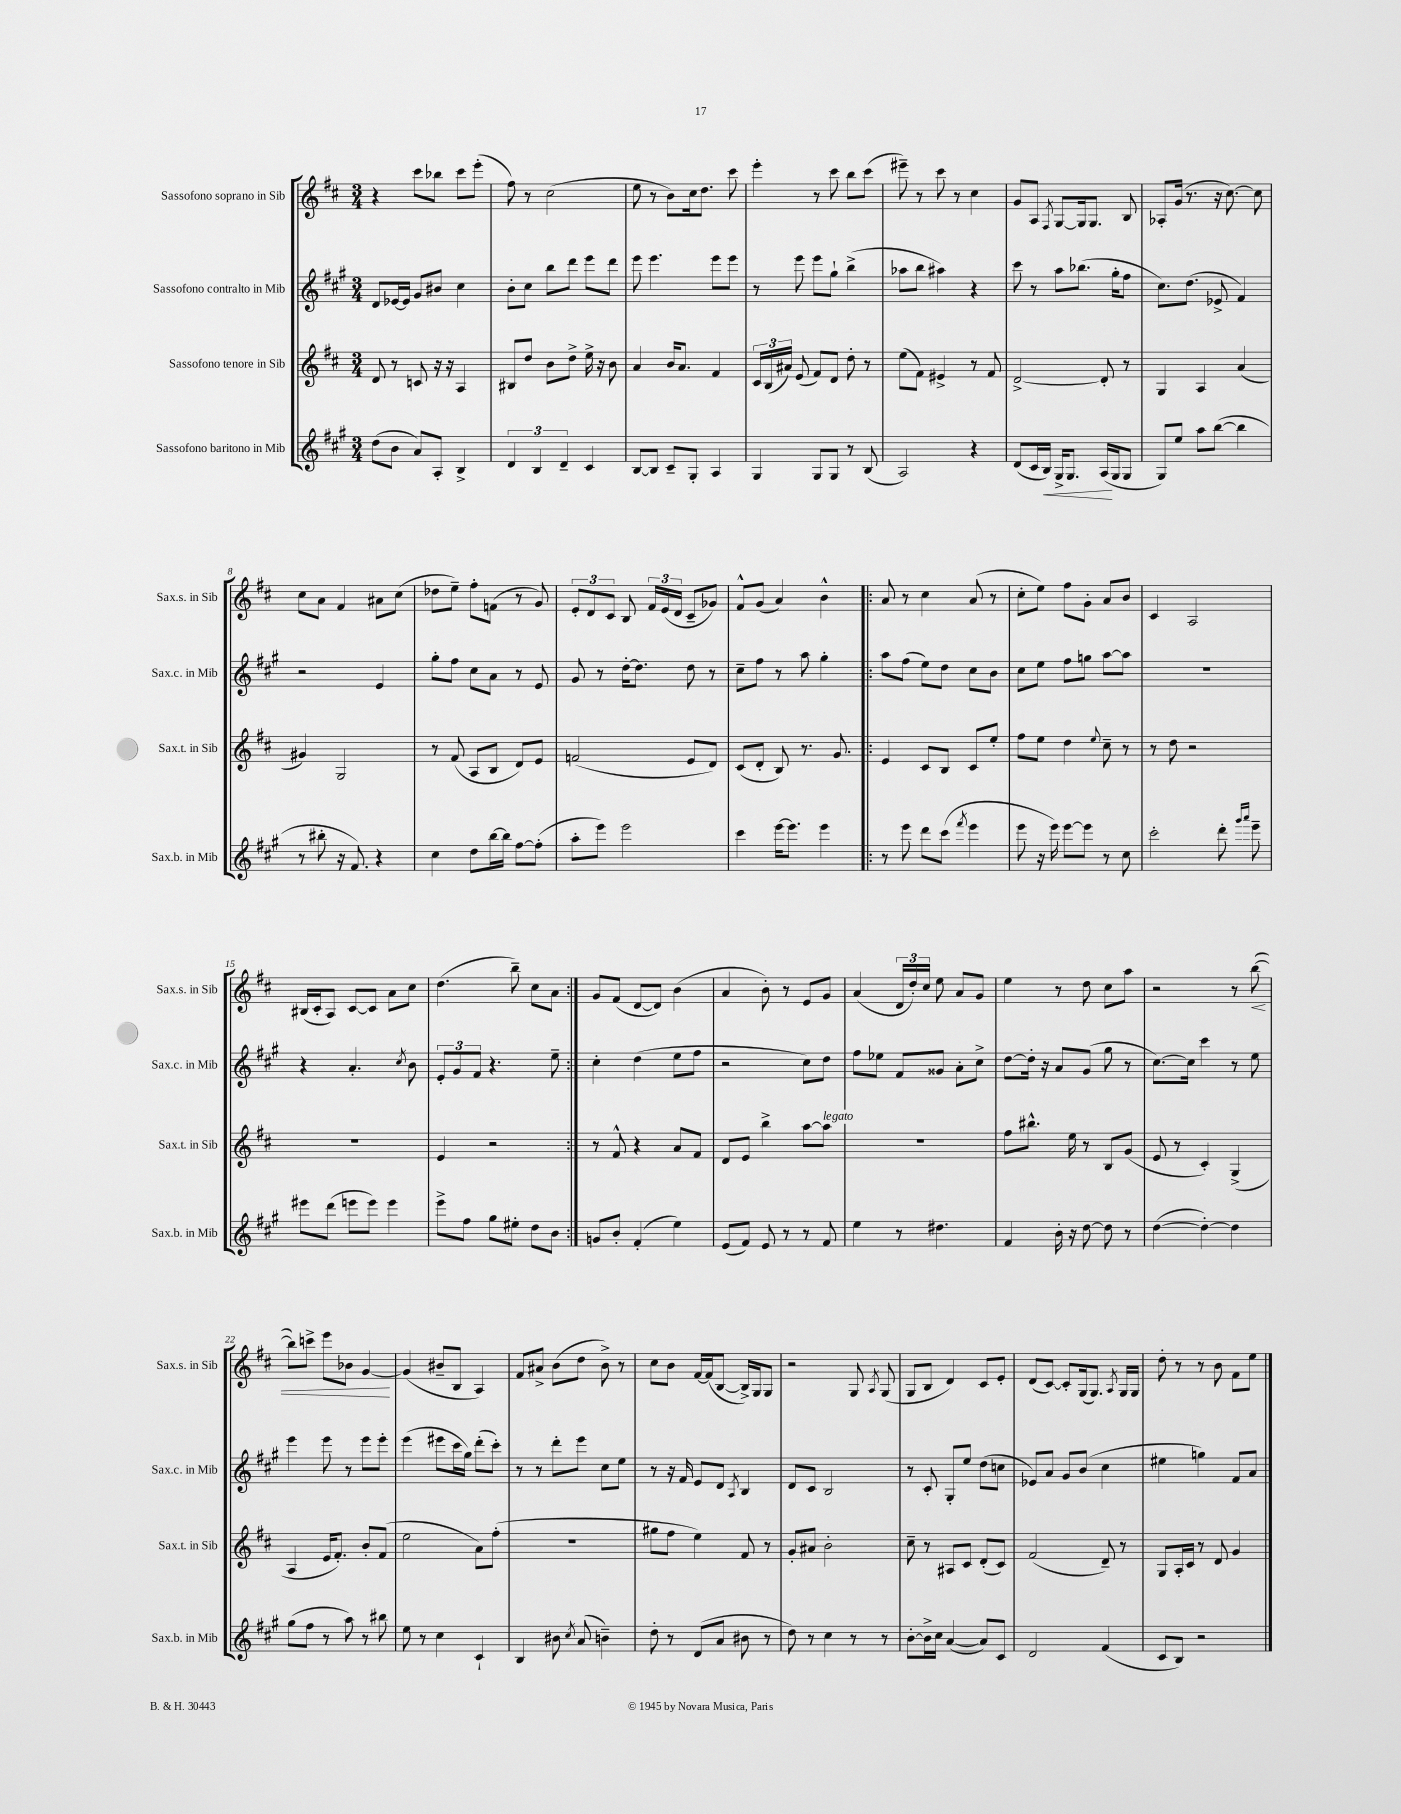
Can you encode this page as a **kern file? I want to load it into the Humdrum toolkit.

**kern	**dynam	**kern	**kern	**kern	**dynam
*part4	*part4	*part3	*part2	*part1	*part1
*staff4	*staff4	*staff3	*staff2	*staff1	*staff1
*I"Sassofono baritono in Mib	*	*I"Sassofono tenore in Sib	*I"Sassofono contralto in Mib	*I"Sassofono soprano in Sib	*
*I'Sax.b. in Mib	*	*I'Sax.t. in Sib	*I'Sax.c. in Mib	*I'Sax.s. in Sib	*
*clefG2	*	*clefG2	*clefG2	*clefG2	*
*k[f#c#g#]	*	*k[f#c#]	*k[f#c#g#]	*k[f#c#]	*
*M3/4	*	*M3/4	*M3/4	*M3/4	*
=1	=1	=1	=1	=1	=1
(8dd\L	.	8d/	8d/L	4r	.
8b\J	.	8r	[16e-X/L	.	.
.	.	.	16e-/JJ]	.	.
8a/L)	.	8cn/	8g#/L	8ccc#\L	.
8A'/J	.	16r	8b#X/J	8bb-X\J	.
.	.	16r	.	.	.
4B^/	.	4A/	4cc#\	8ccc#\L	.
.	.	.	.	(8eee'\J	.
=2	=2	=2	=2	=2	=2
6d/	.	8B#X/L	8b'\L	8ff#\)	.
.	.	8dd/J	8cc#\J	8r	.
6B/	.	.	.	.	.
.	.	8b\L	8bb\L	(2cc#\	.
6d~/	.	.	.	.	.
.	.	8dd^\J	8ddd\J	.	.
4c#/	.	16ee^\	8eee\L	.	.
.	.	16r	.	.	.
.	.	8b\	8ddd\J	.	.
=3	=3	=3	=3	=3	=3
[8B/L	.	4a/	8eee\	8ee\	.
8B/J]	.	.	4.eee\	8r	.
8c#~/L	.	16b/KL	.	8b\L)	.
.	.	8.a/J	.	.	.
8G#'/J	.	.	.	16cc#\k	.
.	.	.	.	8.dd\J	.
4A/	.	4f#/	8eee\L	.	.
.	.	.	8eee\J	8ccc#\	.
=4	=4	=4	=4	=4	=4
4G#/	.	24c#/LL	8r	4eee'\	.
.	.	(24B/	.	.	.
.	.	24a#X/JJ)	.	.	.
.	.	(8e/	8eee\	.	.
8G#/L	.	8f#/L)	8eee\L	8r	.
8G#/J	.	8d/J	8gg#`\J	8ccc#\	.
8r	.	8dd'\	(4bb^\	8bb\L	.
(8B/	.	8r	.	(8ccc#\J	.
=5	=5	=5	=5	=5	=5
2A/)	.	(8ee\L	8aa-X\L	8eee#X~\)	.
.	.	8f#\J)	8bb\J	8r	.
.	.	4e#X^/	4aa#X\)	8ccc#\	.
.	.	.	.	8r	.
4r	.	8r	4r	4cc#\	.
.	.	8f#/	.	.	.
=6	=6	=6	=6	=6	=6
(8d/L	.	[2d^/	8ccc#\	8g/L	.
16c#/L	.	.	8r	8A/J	.
!	!LO:HP:b	!	!	!	!
16B/JJ)	<	.	.	.	.
.	.	.	.	8qF#/	.
16G#^/KL	.	.	8aa\L	[8G/L	.
8.G#/J	.	.	.	.	.
.	.	.	(8.bb-X\J	16G/k]	.
.	.	.	.	8.G/J	.
(16A/LL	.	8d'/]	.	.	.
16G#/J	[	.	16gg#'\KL	.	.
8G#/J	.	8r	8ff#\J	8B/	.
=7	=7	=7	=7	=7	=7
8G#/L)	.	4G/	8.cc#\L)	8A-X'/L	.
8ee/J	.	.	.	(16g/Jk	.
.	.	.	(8.dd\J	8.r	.
8aa\L	.	4A/	.	.	.
([8bb\J	.	.	8e-X^/	16r	.
.	.	.	.	[8.cc#\)	.
4bb\]	.	(4a/	4f#/)	.	.
.	.	.	.	8cc#\]	.
!!LO:LB:g=z
=8	=8	=8	=8	=8	=8
8r	.	4g#X/)	2r	8cc#\L	.
8bb#X'\	.	.	.	8a\J	.
16r	.	2G/	.	4f#/	.
8.f#/)	.	.	.	.	.
4r	.	.	4e/	8a#X\L	.
.	.	.	.	(8cc#\J	.
=9	=9	=9	=9	=9	=9
4cc#\	.	8r	8gg#'\L	8dd-X\L	.
.	.	(8f#/	8ff#\J	8ee~\J)	.
8dd\L	.	8A/L	8cc#\L	8ff#'\L	.
[16bb\L	.	8B/J	8a\J	(8fn\J	.
16bb\JJ]	.	.	.	.	.
[8ff#\L	.	8d/L)	8r	8r	.
(8ff#'\J]	.	8e/J	8e/	8g/)	.
=10	=10	=10	=10	=10	=10
8aa'\L	.	(2fn/	8g#/	12e'/L	.
.	.	.	.	12d/	.
8eee\J)	.	.	8r	.	.
.	.	.	.	12c#/J	.
2eee\	.	.	[16dd'\KL	8B/	.
.	.	.	8.dd\J]	.	.
.	.	.	.	24f#/LL	.
.	.	.	.	(24e/	.
.	.	.	.	24d/JJ	.
.	.	8e/L	8dd\	8c#~/L	.
.	.	8d/J)	8r	8g-X/J)	.
=11	=11	=11	=11	=11	=11
4ccc#\	.	(8c#/L	8cc#~\L	8f#^^/L	.
.	.	8d'/J	8ff#\J	(8g/J	.
[16eee\KL	.	8B/)	8r	4a/)	.
8.eee\J]	.	.	.	.	.
.	.	8.r	8aa\	.	.
4eee\	.	.	4gg#'\	4b^^\	.
.	.	8.g/	.	.	.
=12!|:	=12!|:	=12!|:	=12!|:	=12!|:	=12!|:
8r	.	4e/	8aa\L	8a/	.
8eee\	.	.	(8ff#\J	8r	.
8ddd\L	.	8c#/L	8ee\L)	4cc#\	.
(8ccc#\J	.	8B/J	8dd\J	.	.
8qfff#/	.	.	.	.	.
4eee\	.	8c#/L	8cc#\L	(8a/	.
.	.	8ee'/J	8b\J	8r	.
=13	=13	=13	=13	=13	=13
8eee\	.	8ff#\L	8cc#\L	8cc#'\L	.
16r	.	8ee\J	8ee\J	8ee\J)	.
16eee\)	.	.	.	.	.
[8eee\L	.	4dd\	8ff#\L	8ff#\L	.
8eee\J]	.	.	8ggn\J	8g'\J	.
.	.	8qqee/	.	.	.
8r	.	8cc#~\	[8aa\L	8a/L	.
8cc#\	.	8r	8aa\J]	8b/J	.
=14	=14	=14	=14	=14	=14
2ccc#'\	.	8r	2.r	4c#/	.
.	.	8dd\	.	.	.
.	.	2r	.	2A/	.
8ddd'\	.	.	.	.	.
16qqggg#/LL	.	.	.	.	.
16qqaaa/JJ	.	.	.	.	.
8eee~\	.	.	.	.	.
!!LO:LB:g=z
=15	=15	=15	=15	=15	=15
8eee#X\L	.	2.r	4r	(16B#X/LL	.
.	.	.	.	16c#'/J	.
(8ddd\J	.	.	.	8A/J)	.
8eeen\L	.	.	4.a'/	[8c#/L	.
8eee\J)	.	.	.	8c#/J]	.
4eee\	.	.	.	8a\L	.
.	.	.	8qcc#/	.	.
.	.	.	8b\	8cc#\J	.
=16	=16	=16	=16	=16	=16
8eee^\L	.	4e/	12e'/L	(4.dd\	.
.	.	.	12g#/	.	.
8ff#\J	.	.	.	.	.
.	.	.	12f#/J	.	.
8gg#\L	.	2r	4.r	.	.
8ee#X'\J	.	.	.	8bb~\)	.
8dd\L	.	.	.	8cc#\L	.
8b\J	.	.	8ee~\	8a\J	.
=17:|!	=17:|!	=17:|!	=17:|!	=17:|!	=17:|!
8gn/L	.	8r	4cc#'\	8g/L	.
8b'/J	.	8f#^^/	.	(8f#/J	.
(4f#'/	.	4r	(4dd\	[8d/L	.
.	.	.	.	8d/J])	.
4ee\)	.	8a/L	8ee\L	(4b\	.
.	.	8f#/J	8ff#\J	.	.
=18	=18	=18	=18	=18	=18
(8e/L	.	8d/L	2r	4a/	.
8f#/J)	.	8e/J	.	.	.
8e/	.	4bb^\	.	8b'\)	.
8r	.	.	.	8r	.
8r	.	[8aa\L	8cc#\L)	8e/L	.
!	!	!LO:TX:a:i:t=legato	!	!	!
8f#/	.	8aa\J]	8dd\J	8g/J	.
=19	=19	=19	=19	=19	=19
4ee\	.	2.r	8ff#\L	(4a/	.
.	.	.	8ee-X\J	.	.
8r	.	.	8f#/L	24d/LL	.
.	.	.	.	24dd'/)	.
.	.	.	.	24cc#/JJ	.
4.dd#X\	.	.	8g##X/J	8ee\	.
.	.	.	8a'\L	8a/L	.
.	.	.	8cc#^\J	8g/J	.
=20	=20	=20	=20	=20	=20
4f#/	.	8ff#\L	[8dd\L	4ee\	.
.	.	8.bb#X^^\J	16dd'\Jk]	.	.
.	.	.	16r	.	.
16b'\	.	.	8a/L	8r	.
16r	.	16ee\	.	.	.
[8dd\	.	8r	(8g#/J	8dd\	.
8dd\]	.	8B/L	8gg#\	8cc#\L	.
8r	.	(8g/J	8r	8aa\J	.
=21	=21	=21	=21	=21	=21
([4dd\	.	8e/	[8.cc#\L)	2r	.
.	.	8r	.	.	.
.	.	.	16cc#\Jk]	.	.
4dd'\_)	.	4c#'/)	4ccc#\	.	.
4dd\]	.	(4G^/	8r	8r	.
!	!	!	!	!	!LO:HP:b
.	.	.	8ee\	([8bb\	<
!!LO:LB:g=z
=22	=22	=22	=22	=22	=22
(8gg#\L	.	4A/	4eee\	8bb\L])	.
8ff#\J	.	.	.	8cccn^\J	.
8r	.	16e/KL	8eee\	8eee\L	.
.	.	8.f#'/J)	.	.	.
8aa\)	.	.	8r	8b-X\J	.
8r	.	8b'/L	8eee\L	[4g/	.
8bb#X\	.	(8f#/J	8eee'\J	.	.
.	.	.	.	.	[
=23	=23	=23	=23	=23	=23
8ee\	.	2ee\	(4eee\	(4g/]	.
8r	.	.	.	.	.
4cc#\	.	.	8eee#X\L	8b#X~/L	.
.	.	.	16ccc#\L	8B/J	.
.	.	.	16gg#\JJ)	.	.
4c#`/	.	8a\L)	(8ddd'\L	4A/)	.
.	.	(8ff#'\J	8ccc#'\J)	.	.
=24	=24	=24	=24	=24	=24
4B/	.	2.r	8r	8f#/L	.
.	.	.	8r	8a#X^/J	.
8b#X\	.	.	8ddd'\L	(8b\L	.
8qcc#/	.	.	.	.	.
(8a/	.	.	8eee\J	8dd\J	.
4bn~\)	.	.	8cc#\L	8b^\)	.
.	.	.	8ee\J	8r	.
=25	=25	=25	=25	=25	=25
8dd'\	.	8gg#X\L	8r	8cc#\L	.
8r	.	8ff#\J	16r	8b\J	.
.	.	.	16f#/	.	.
(8d/L	.	4ee\)	8e/L	[16f#/LL	.
.	.	.	.	(16f#/J]	.
8a/J	.	.	8d/J	[8B/J	.
.	.	.	8qA/	.	.
8b#X\	.	8f#/	4B/	16B^/LL])	.
.	.	.	.	16G/J	.
8r	.	8r	.	8G/J	.
=26	=26	=26	=26	=26	=26
8dd\)	.	8g'/L	8d/L	2r	.
8r	.	8a#X/J	8c#/J	.	.
4cc#\	.	2b'\	2B/	.	.
8r	.	.	.	8G/	.
.	.	.	.	8qA/	.
8r	.	.	.	(8G/	.
=27	=27	=27	=27	=27	=27
[8b'\L	.	8cc#~\	8r	8G/L	.
16b^\L]	.	8r	8c#'/	8B/J	.
16cc#\JJ	.	.	.	.	.
([4a/	.	8A#X/L	8G#'/L	4d/)	.
.	.	8c#/J	8ee/J	.	.
8a/L])	.	(8d'/L	(8dd\L	8c#/L	.
8c#/J	.	8c#/J)	8ccn\J	8e'/J	.
=28	=28	=28	=28	=28	=28
2d/	.	(2f#/	8e-X/L)	(8d/L	.
.	.	.	8a/J	[8c#/J)	.
.	.	.	8g#/L	8c#'/L]	.
.	.	.	(8b/J	(16G/k	.
.	.	.	.	8.G/J)	.
(4f#/	.	8d~/)	4cc#\	.	.
.	.	.	.	8qA/	.
.	.	8r	.	16G/LL	.
.	.	.	.	16G/JJ	.
=29	=29	=29	=29	=29	=29
8c#/L	.	8G/L	4ee#X\	8dd'\	.
8B/J)	.	16A'/L	.	8r	.
.	.	16c#/JJ	.	.	.
2r	.	8r	4ggn\)	8r	.
.	.	8d/	.	8b\	.
.	.	4g/	8f#/L	8f#\L	.
.	.	.	8a/J	8ee\J	.
==	==	==	==	==	==
*-	*-	*-	*-	*-	*-
